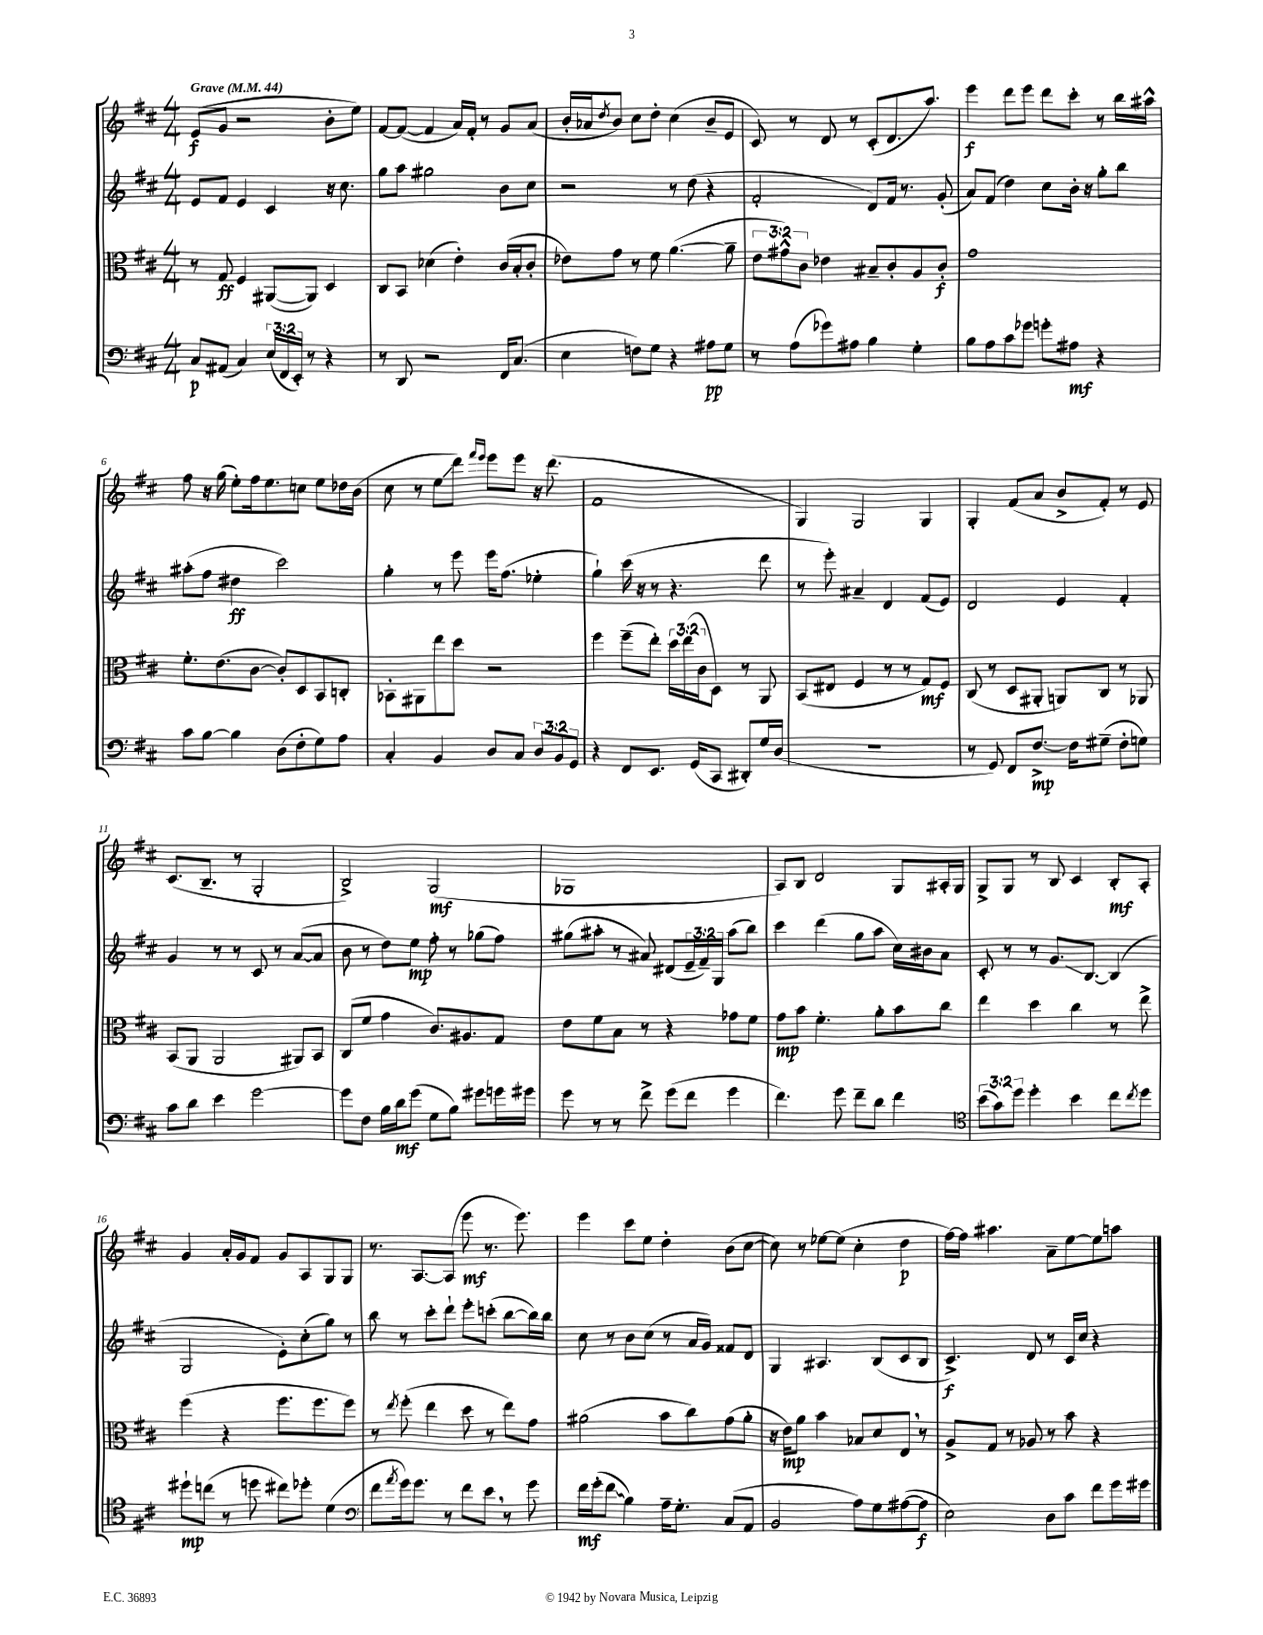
<<
\new StaffGroup <<
\new Staff = "s0" {
    \clef treble \key d \major \numericTimeSignature \time 4/4 \tempo "Grave" 4 = 44
    e'8\f( g'8 r2 b'8-. e''8) |
    fis'8~ fis'8~( fis'4 a'16) fis'16-. r8 g'8 a'8( |
    b'16-. aes'16 \acciaccatura { d''8 } b'8) cis''8 d''8-. cis''4( b'8-- e'8 |
    cis'8) r8 d'8 r8 cis'8-.( d'8. a''8.) |
    e'''4\f d'''8 e'''8 d'''8 cis'''8-. r8 b''16 ais''16-^ |
    fis''8 r16 g''16( e''8-.) fis''16 e''8. c''8 e''8 des''16 b'16( |
    cis''8 r8 e''8\glissando d'''8) \grace { fis'''16 e'''16 } e'''8 e'''8 r16 d'''8.( |
    fis'1 |
    g4) g2 g4 |
    g4-. fis'8( a'8 b'8-> fis'8-.) r8 e'8 |
    cis'8.( b8.-- r8 g2-. |
    b2->) g2\mf( |
    ges1 |
    a8) b8 d'2 g8 ais16-. g16 |
    g8-> g8 r8 b8 cis'4 b8-.\mf a8-. |
    g'4 a'16-. g'16 fis'8 g'8 a8 g8 g8 |
    r8. a8.~ a8( e'''8\mf r8. e'''8.) |
    e'''4 cis'''8 e''8 d''4-. b'8( cis''8~ |
    cis''8) r8 ees''8~ ees''8( cis''4-. d''4\p |
    fis''16~) fis''16 ais''4. a'8-- e''8~ e''8 a''8 \bar "|." |
}
\new Staff = "s1" {
    \clef treble \key d \major \numericTimeSignature \time 4/4 \override Staff.TupletNumber.text = #tuplet-number::calc-fraction-text
    e'8 fis'8 e'4 cis'4 r16 cis''8. |
    g''8 a''8 gis''2 b'8 cis''8 |
    r2 r8 d''8( r4 |
    fis'2-. d'8) fis'16 r8. g'8-.( |
    a'8) fis'8( d''4) cis''8 b'16-. r16 g''8-. b''8 |
    ais''8-.( fis''8 dis''4\ff cis'''2) |
    g''4-. r8 e'''8 e'''16 fis''8.( ees''4-. |
    g''4-!) cis'''16( r16 r8 r4. d'''8 |
    r8 e'''8-.) ais'4-- d'4 fis'8( e'8) |
    d'2 e'4 fis'4-. |
    g'4 r8 r8 cis'8 r8 a'8~( a'8 |
    b'8 r8 d''8) e''8\mp fis''8-. r8 ges''8( fis''8) |
    gis''8( ais''8-. r8 ais'8) dis'8( \tuplet 3/2 { e'16-- fis'16--) g16 } ais''8( b''8) |
    cis'''4 d'''4( g''8 a''8 cis''16) bis'16 a'8 |
    cis'8-. r8 r8 g'8.\glissando b8.~ b4( |
    g2 e'8-.) cis''8-.( g''8) r8 |
    b''8 r8 cis'''8-. d'''8-! e'''8-. c'''8-.( b''8~ b''16) b''16 |
    cis''8 r8 b'8 cis''8( r8 a'16 g'16) fisis'8 d'8 |
    g4 ais4. b8( cis'8 b8 |
    cis'4.->\f) d'8 r8 cis'16 cis''16 r4 \bar "|." |
}
\new Staff = "s2" {
    \clef alto \key d \major \numericTimeSignature \time 4/4 \override Staff.TupletNumber.text = #tuplet-number::calc-fraction-text
    r8 g8\ff fis4 ais,8~( ais,8) d4 |
    cis8 b,8 des'4( e'4-.) cis'16( b16-. cis'8-. |
    ees'8) g'8 r8 fis'8 a'4.~( a'8-- |
    \tuplet 3/2 { e'8 gis'8-^) cis'8 } ees'4 bis8-- cis'8-. a8 cis'8-.\f |
    g'1 |
    fis'8.-. e'8.( cis'8~ cis'8-.) d8 b,8 c8-. |
    bes,8-. ais,8 e''8 d''8 r2 |
    fis''4 fis''8--( e''8-.) \tuplet 3/2 { d''16 e''16( cis'16 } d8) r8 a,8 |
    b,8( eis8 fis4 r8 r8 g8\mf) fis8 |
    cis8( r8 d8 ais,8-. a,8) cis8 r8 aes,8 |
    b,8( a,8 a,2 ais,8) b,8 |
    cis8( fis'8 g'4 cis'8.) ais8. g8 |
    e'8 fis'8 b8 r8 r4 ges'8 fis'8 |
    g'8\mp b'8 fis'4.-. a'8-. b'8 cis''8 |
    e''4 d''4 cis''4 r8 e''8-> |
    fis''4( r4 fis''8. fis''8. fis''8) |
    r8 \acciaccatura { e''8 } fis''8-.( e''4 d''8 r8 e''8) g'8 |
    ais'2( b'8 cis''8) g'8( ais'8-. |
    r16 e'16\mp) a'8 b'4 bes8 d'8 e8 \breathe r8 |
    a8-> g8 r8 aes8 r8 b'8 r4 \bar "|." |
}
\new Staff = "s3" {
    \clef bass \key d \major \numericTimeSignature \time 4/4 \override Staff.TupletNumber.text = #tuplet-number::calc-fraction-text
    cis8\p ais,8( cis4) \tuplet 3/2 { e16( fis,16 e,16-.) } r8 r4 |
    r8 d,8 r2 fis,16 cis8.( |
    e4 f8) g8 r4 ais8\pp g8 |
    r8 a8( ges'8) ais8 b4 g4-. |
    b8 a8 cis'8 ges'8 g'8-. ais8\mf r4 |
    cis'8 b8~ b4 d8( fis8-. g8) a8 |
    cis4-. b,4 d8 cis8 \tuplet 3/2 { d8 b,8 g,8 } |
    r4 fis,8 e,8. g,16( cis,8 dis,8-.) g16 d16( |
    r1 |
    r8 g,8) fis,8 fis8.~->\mp fis16 gis8--( fis8-. g8) |
    cis'8 d'8 e'4 g'2~ |
    g'8 fis8 b16 d'16\mf g'8( g8 b8) gis'8 g'16 gis'16 |
    g'8 r8 r8 fis'8-> g'8( fis'8 g'4 |
    fis'4.) g'8 fis'8-- d'8 fis'4 |
    \clef tenor \tuplet 3/2 { b'8( g'8) d''8 } d''4-. b'4 cis''8 \acciaccatura { cis''8 } d''8 |
    dis''8-!\mp c''8( r8 d''8 cis''8) des''8-. d'4( |
    \clef bass fis'8 \acciaccatura { a'8 } g'16) g'8. r8 fis'8 e'8 \breathe r8 g'8 |
    fis'16\mf g'16-.( \once \override Glissando.style = #'zigzag fis'8\glissando b4) a16-- g8.-. cis8( a,8 |
    b,2 a8) g8 ais8~( ais8\f |
    e2) d8 cis'8 fis'8 g'16 gis'16 \bar "|." |
}
>>
>>
